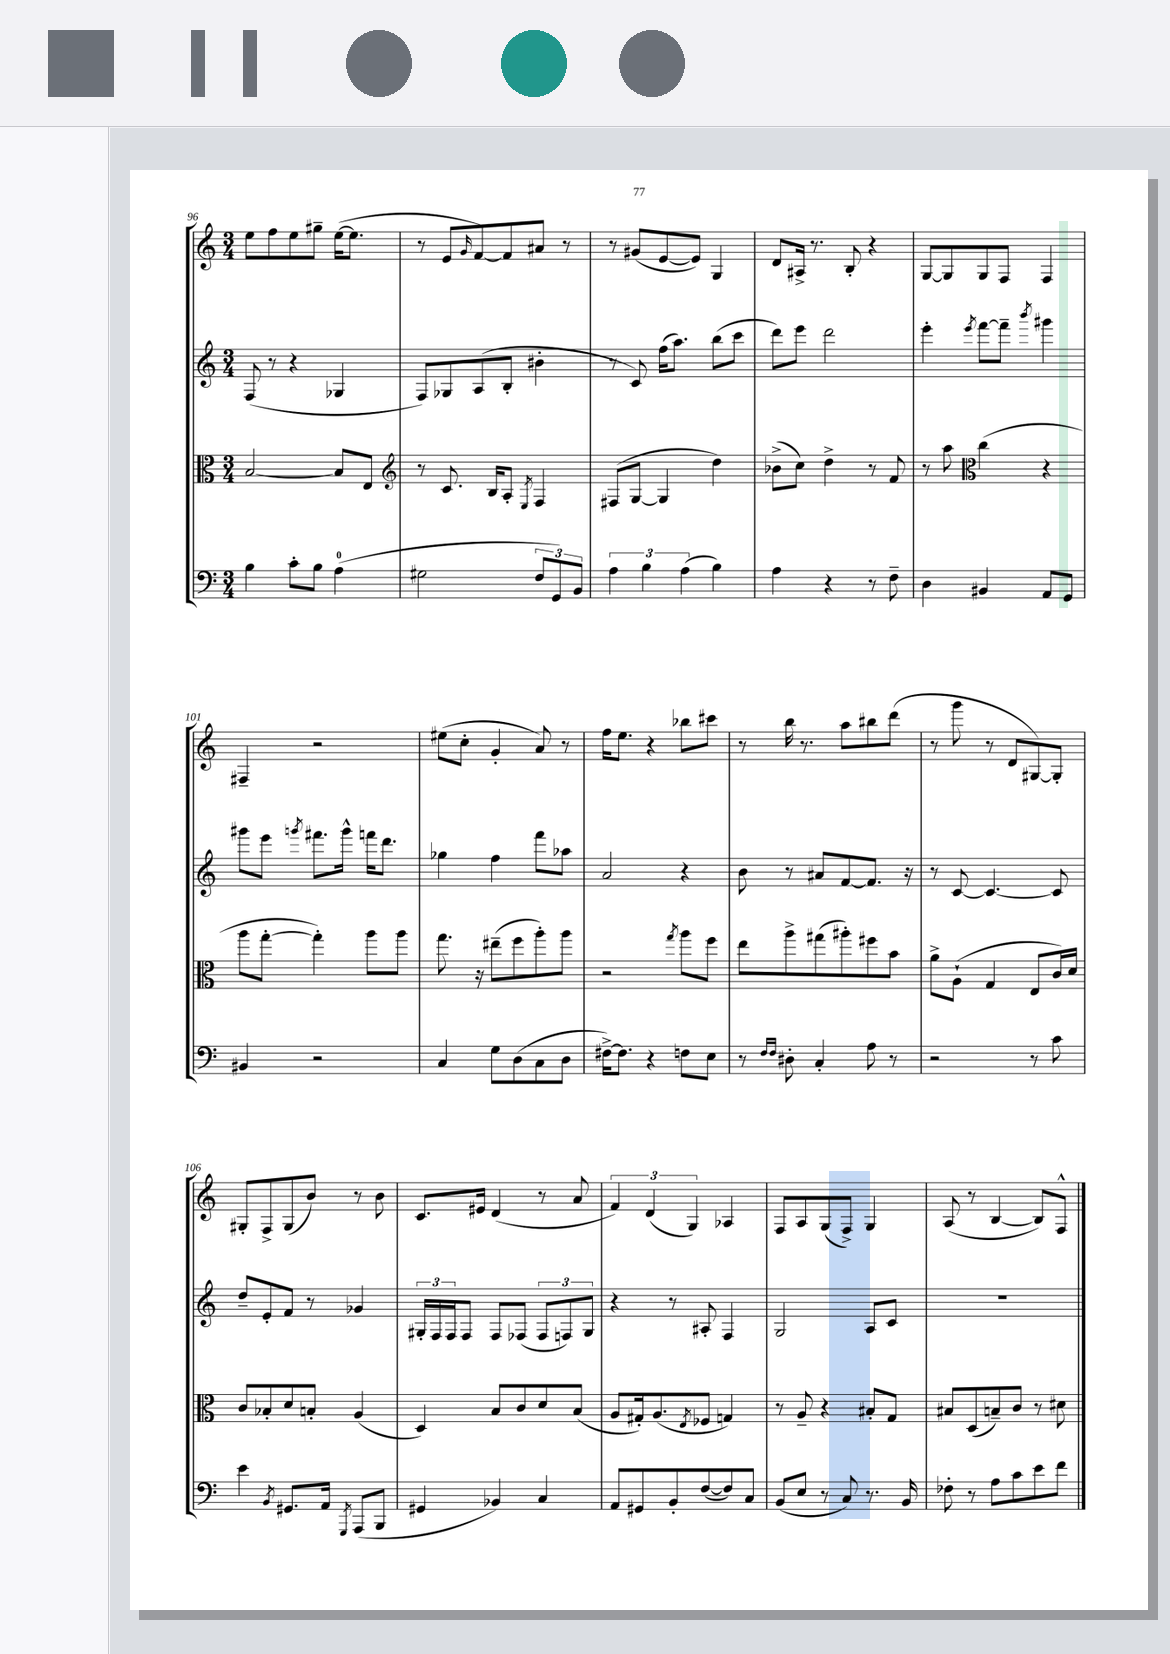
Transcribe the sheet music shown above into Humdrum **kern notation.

**kern	**kern	**kern	**kern
*part4	*part3	*part2	*part1
*staff4	*staff3	*staff2	*staff1
*clefF4	*clefC3	*clefG2	*clefG2
*k[]	*k[]	*k[]	*k[]
*M3/4	*M3/4	*M3/4	*M3/4
=96	=96	=96	=96
4B\	[2B/	(8F/	8ee\L
.	.	8r	8ff\
8c'\L	.	4r	8ee\
8B\J	.	.	8gg#X~\J
(4A\	8B/L]	4G-X/	([16ee\KL
.	.	.	8.ee\J]
.	8E/J	.	.
=97	=97	=97	=97
*	*clefG2	*	*
2G#X\	8r	8F/L)	8r
.	8.c/	8G-X/	8e/L
.	.	.	16qqg/
.	.	(8A/	[8f/)
.	16B/KL	.	.
.	8A'/J	8B'/J	8f/]
.	8qE/	.	.
12F/L	4F/	4b#X'\	8a#X/J
12GG/)	.	.	.
.	.	.	8r
12BB/J	.	.	.
=98	=98	=98	=98
6A\	(8F#X/L	8r	8r
.	[8G/J	8c/)	(8g#X/L
6B\	.	.	.
.	4G/]	(16ff\KL	[8e/
.	.	8.aa\J)	.
(6A\	.	.	.
.	.	.	8e/J])
4B\)	4dd\)	(8bb\L	4G/
.	.	8ccc\J	.
=99	=99	=99	=99
4A\	(8b-X^\L	8ddd\L)	8d/L
.	8cc\J)	8eee\J	16A#X^/Jk
.	.	.	8.r
4r	4dd^\	2ddd\	.
.	.	.	8B'/
8r	8r	.	4r
8F~\	8f/	.	.
=100	=100	=100	=100
4D\	8r	4eee'\	[8G/L
.	8aa\	.	8G/]
*	*clefC3	*	*
.	.	8qeee/	.
4BB#X/	(4cc\	[8fff\L	8G/
.	.	8fff~\J]	8F/J
.	.	8qbbb/	.
8AA/L	4r	4ggg#X\	4F/
8GG/J	.	.	.
!!LO:LB:g=z
=101	=101	=101	=101
4BB#X/	8aa\L	8ggg#X\L	4F#X~/
.	[8gg'\J	8eee\J	.
.	.	8qgggn/	.
2r	4gg'\])	8.fff#X\L	2r
.	.	16ggg^^\Jk	.
.	8aa\L	16fffn\KL	.
.	.	8.ddd\J	.
.	8aa\J	.	.
=102	=102	=102	=102
4C/	8.gg\	4gg-X\	(8ee#X\L
.	.	.	8cc'\J
.	16r	.	.
8G\L	(8ee#X~\L	4ff\	4g'/
(8D\	8ff\	.	.
8C\	8aa'\)	8fff\L	8a/)
8D\J	8aa\J	8aa-X\J	8r
=103	=103	=103	=103
[16F#X^\KL)	2r	2a/	16ff\KL
8.F#\J]	.	.	8.ee\J
4r	.	.	4r
.	8qgg/	.	.
8Fn\L	8aa\L	4r	8bb-X\L
8E\J	8ff\J	.	8ccc#X\J
=104	=104	=104	=104
8r	8ee\L	8b\	8r
16qqF/LL	.	.	.
16qqF/JJ	.	.	.
8D#X'\	8aa^\	8r	16bb\
.	.	.	8.r
4C'/	(8gg#X\	8a#X/L	.
.	8aa#X'\)	[8f/	8aa\L
8A\	8ff#X\	8.f/J]	8bb#X\
8r	8b\J	.	(8ddd\J
.	.	16r	.
=105	=105	=105	=105
2r	8a^\L	8r	8r
.	(8A`\J	[8c/	8ggg\
.	4G/	4.c/_	8r
.	.	.	8d/L
8r	8E/L	.	[8G#X/)
8c\	16c/L)	8c/]	8G#'/J]
.	16d/JJ	.	.
!!LO:LB:g=z
=106	=106	=106	=106
4e\	8c/L	8dd~/L	8G#X'/L
.	8B-X'/	8e'/	8F^/
8qBB/	.	.	.
8.GG#X/L	8d/	8f/J	(8G#/
.	8Bn'/J	8r	8b/J)
16AA/Jk	.	.	.
8qGGG/	.	.	.
(8AAA/L	(4A/	4g-X/	8r
8BBB/J	.	.	8b\
=107	=107	=107	=107
4GG#X/	4D/)	24G#X'/LL	8.c/L
.	.	24F/	.
.	.	24F/J	.
.	.	8F/J	.
.	.	.	16e#X/Jk
4BB-X/)	8B/L	8F/L	(4d/
.	8c/	(8F-X/J	.
4C/	8d/	12F-/L	8r
.	.	12Fn/)	.
.	(8B/J	.	8a/
.	.	12G#/J	.
=108	=108	=108	=108
8AA/L	8A/L	4r	6f/)
8GG#X/	16G#X'/k)	.	.
.	.	.	(6d/
.	(8.A/	.	.
8BB'/	.	8r	.
.	.	.	6G/)
.	8qE/	.	.
([8F/	8F-X/J	8A#X'/	.
8F/])	4Gn/)	4F/	4A-X/
8C/J	.	.	.
=109	=109	=109	=109
(8BB/L	8r	2G/	8F/L
8E/J	8A~/	.	8A/
8r	4r	.	(8G/
8C/)	.	.	8F^/J)
8.r	8B#X'/L	8A/L	4G/
.	8G/J	8c/J	.
16BB/	.	.	.
=110	=110	=110	=110
8F-X'\	8B#X/L	2.r	(8A/
8r	(8D/	.	8r
8A\L	8Bn~/)	.	[4B/
8c\	8c/J	.	.
8e\	8r	.	8B/L])
8f\J	8d#X\	.	8F^^/J
==	==	==	==
*-	*-	*-	*-
